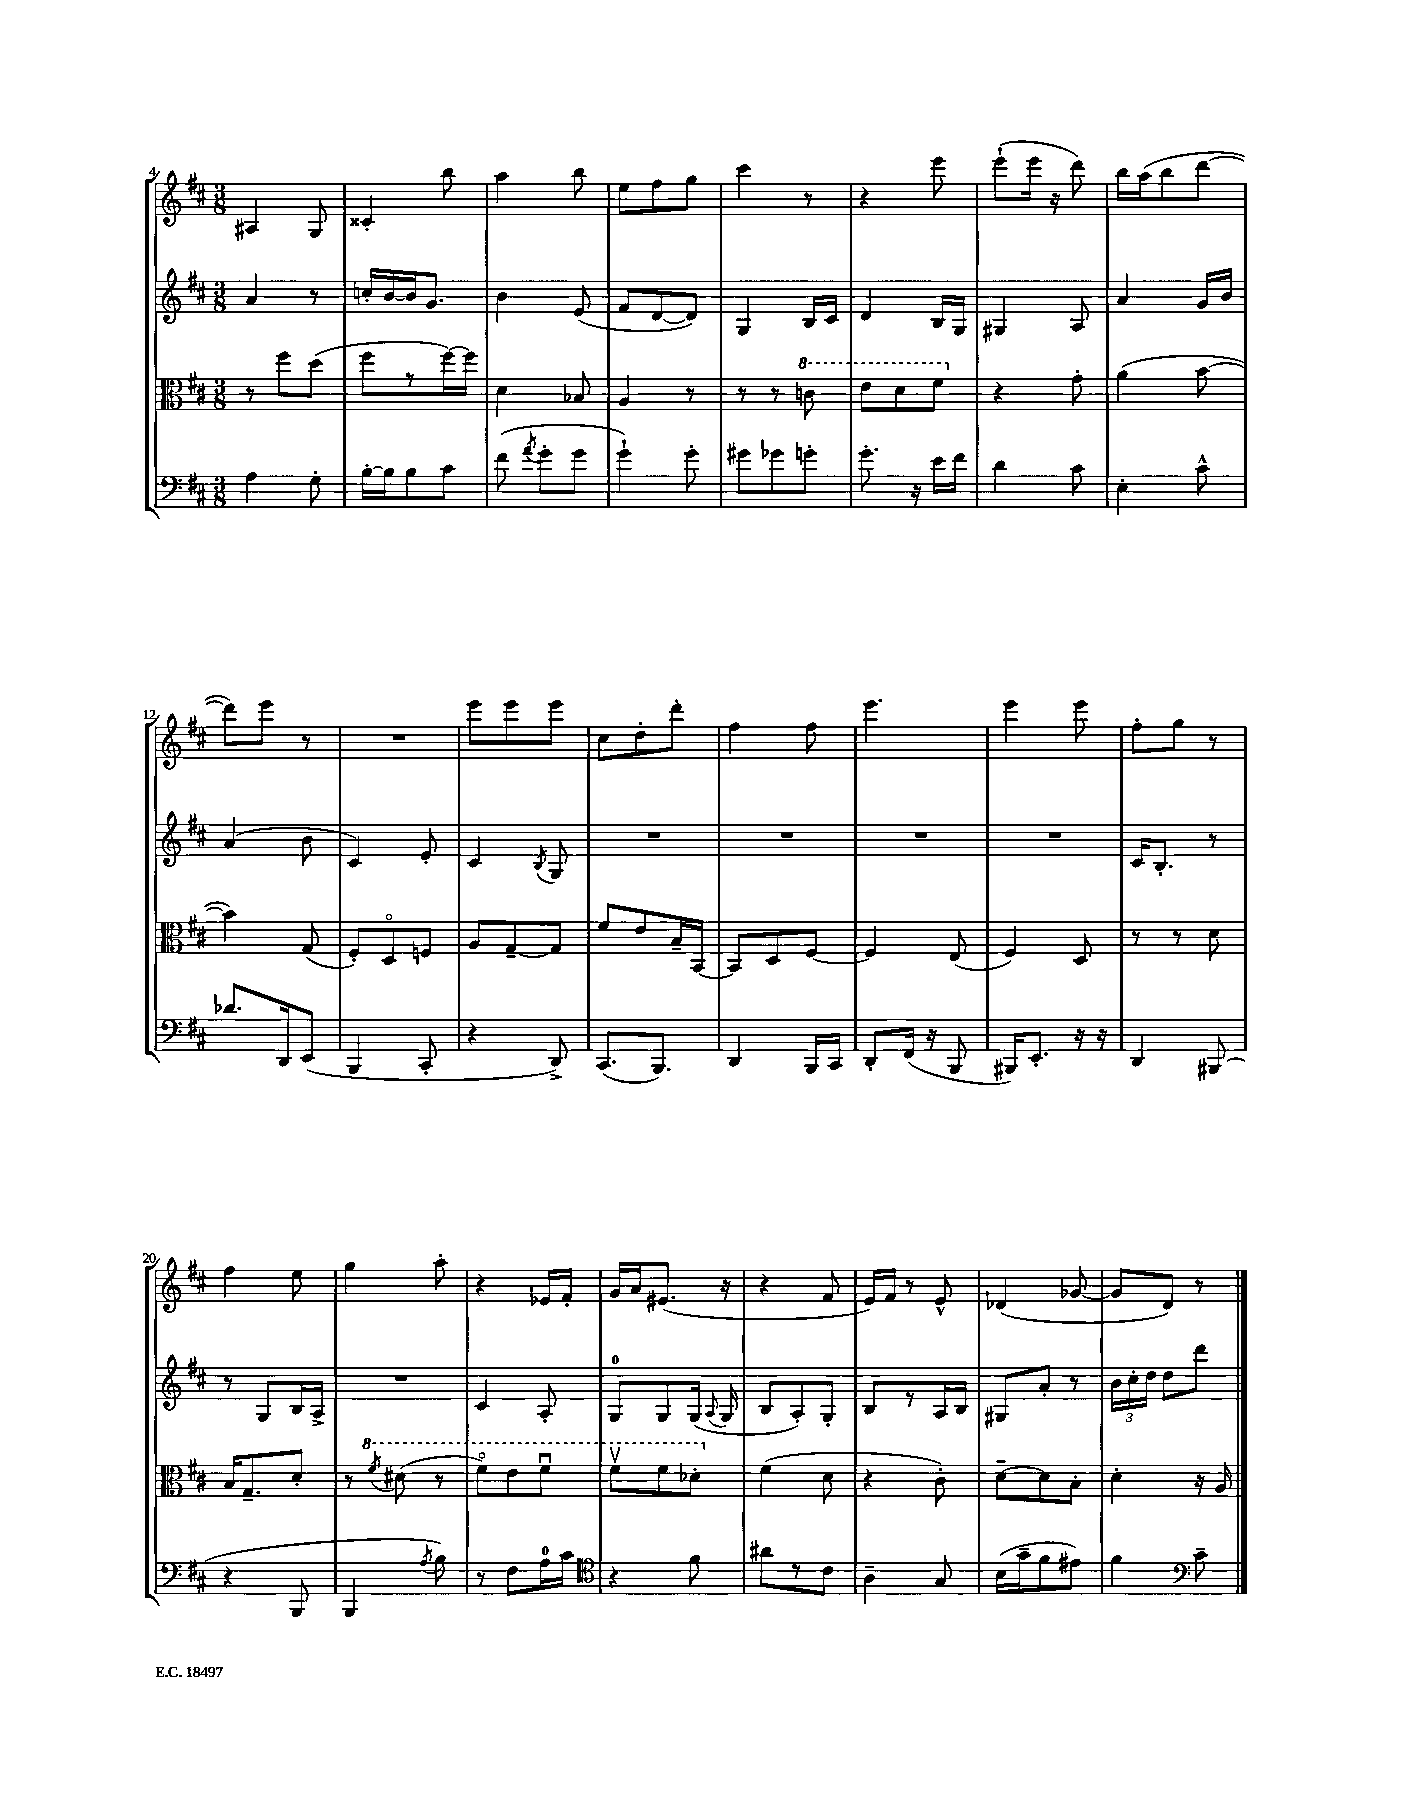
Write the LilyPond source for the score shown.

<<
\new StaffGroup <<
\new Staff = "s0" {
    \clef treble \key d \major \numericTimeSignature \time 3/8
    \autoBeamOff ais4 g8 |
    cisis'4-. b''8 |
    a''4 b''8 |
    e''8[ fis''8 g''8] |
    cis'''4 r8 |
    r4 e'''8 |
    e'''8[-!( e'''16] r16 d'''8) |
    b''16[ a''16( b''8 d'''8]~ |
    d'''8[) e'''8] r8 |
    R4. |
    e'''8[ e'''8 e'''8] |
    cis''8[ d''8-. d'''8]-. |
    fis''4 fis''8 |
    e'''4. |
    e'''4 e'''8 |
    fis''8[-. g''8] r8 |
    fis''4 e''8 |
    g''4 a''8-. |
    r4 ees'16[ fis'16]-. |
    g'16[ a'16 eis'8.]( r16 |
    r4 fis'8 |
    e'16[) fis'16] r8 e'8-^ |
    des'4( ges'8~ |
    ges'8[ d'8]) r8 \bar "|." |
}
\new Staff = "s1" {
    \clef treble \key d \major \numericTimeSignature \time 3/8
    \autoBeamOff a'4 r8 |
    c''16[-. b'16~ b'16 g'8.] |
    b'4 e'8( |
    fis'8[ d'8~ d'8]) |
    g4 b16[ cis'16] |
    d'4 b16[ g16] |
    gis4 a8 |
    a'4 g'16[ b'16] |
    a'4( b'8 |
    cis'4) e'8-. |
    cis'4 \acciaccatura { b8 } g8 |
    R4. |
    R4. |
    R4. |
    R4. |
    cis'16[ b8.]-. r8 |
    r8 g8[ b16 a16]-> |
    R4. |
    cis'4 a8-. |
    g8[-0 g8 g16]( \appoggiatura { a8 } g16 |
    b8[ a8-.) g8]-. |
    b8[ r8 a16 b16] |
    gis8[ a'8]-. r8 |
    \tuplet 3/2 { b'16[ cis''16-. d''16] } d''8[ d'''8] \bar "|." |
}
\new Staff = "s2" {
    \clef alto \key d \major \numericTimeSignature \time 3/8
    \autoBeamOff r8 fis''8[ d''8]( |
    fis''8[ r8 fis''16~) fis''16] |
    d'4 bes8 |
    a4 r8 |
    r8 r8 \ottava #1 c''8 |
    e''8[ d''8 fis''8] \ottava #0 |
    r4 g'8-. |
    a'4( b'8~ |
    b'4) g8( |
    fis8[-.) d8\flageolet f8] |
    a8[ g8~-- g8] |
    fis'8[ e'8 b16-- b,16]~ |
    b,8[ d8 fis8]~ |
    fis4 e8( |
    fis4) d8 |
    r8 r8 d'8 |
    b16[ g8.-- d'8]-. |
    r8 \ottava #1 \acciaccatura { fis''8 } dis''8( r8 |
    fis''8[\flageolet) e''8 fis''8]\downbow |
    fis''8[\upbow fis''8 des''8]-. \ottava #0 |
    fis'4( d'8 |
    r4 cis'8-.) |
    d'8[~-- d'8 b8]-. |
    d'4-. r16 a16 \bar "|." |
}
\new Staff = "s3" {
    \clef bass \key d \major \numericTimeSignature \time 3/8
    \autoBeamOff a4 g8-. |
    b16[~-. b16 b8 cis'8] |
    fis'8( \acciaccatura { a'8 } g'8[-. g'8] |
    g'4-!) g'8-. |
    gis'8[ ges'8 g'8]-. |
    g'8.-. r16 e'16[ fis'16] |
    d'4 cis'8 |
    e4-. cis'8-^ |
    des'8.[ d,16 e,8]( |
    b,,4 cis,8-. |
    r4 d,8->) |
    cis,8.[( b,,8.]) |
    d,4 b,,16[ cis,16] |
    d,8[-. fis,16]( r16 b,,8 |
    bis,,16[) e,8.]-. r16 r16 |
    d,4 bis,,8( |
    r4 b,,8 |
    b,,4 \acciaccatura { a8 } b8) |
    r8 fis8[ a16-0 cis'16] |
    \clef tenor r4 fis'8 |
    ais'8[ r8 cis'8] |
    a4-- g8 |
    b16[( g'16-- fis'8 eis'8]) |
    fis'4 \clef bass cis'8-- \bar "|." |
}
>>
>>
\layout { \context { \Score currentBarNumber = #4 } }
